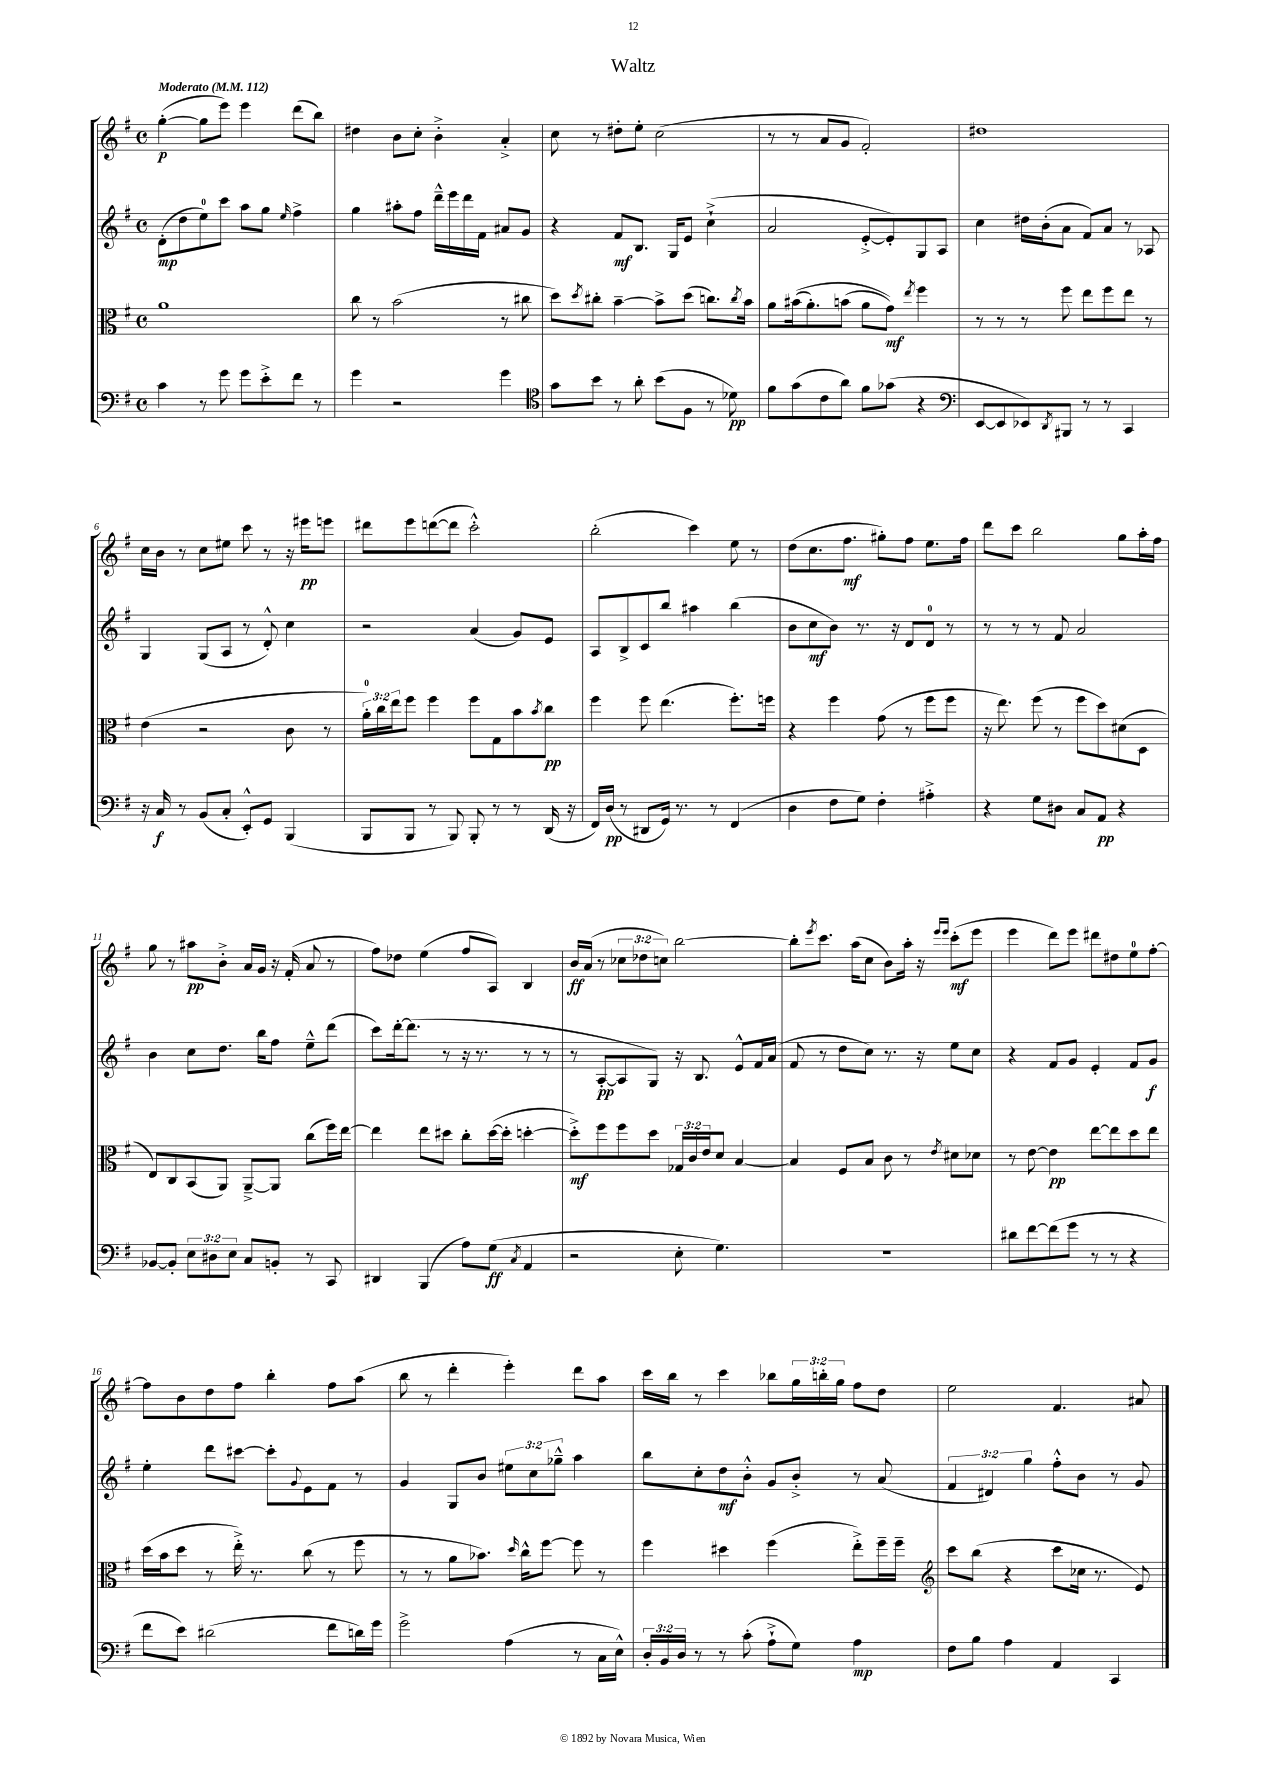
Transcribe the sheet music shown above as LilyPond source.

\header { title = "Waltz" }
<<
\new StaffGroup <<
\new Staff = "s0" {
    \clef treble \key g \major \defaultTimeSignature \time 4/4 \override Staff.TupletNumber.text = #tuplet-number::calc-fraction-text \tempo "Moderato" 4 = 112
    g''4~-.\p( g''8 e'''8) e'''4 d'''8( b''8) |
    dis''4 b'8 c''8-. b'4-.-> a'4-.-> |
    c''8 r8 dis''8-. e''8-. c''2( |
    r8 r8 a'8 g'8 fis'2-.) |
    dis''1 |
    c''16 b'16 r8 c''8 eis''8 c'''8 r8 r16 eis'''16\pp e'''8 |
    dis'''8 e'''8 d'''8~( d'''8 c'''2-.-^) |
    b''2-.( c'''4) e''8 r8 |
    d''8( c''8. fis''8.\mf gis''8-.) fis''8 e''8. fis''16 |
    d'''8 c'''8 b''2 g''8 a''16-. fis''16 |
    g''8 r8 ais''8\pp b'8-.-> a'16 g'16 r16 fis'16-.( a'8 r8 |
    fis''8) des''8 e''4( fis''8 a8) b4 |
    b'16\ff a'16( r8 \tuplet 3/2 { ces''8 des''8 c''8) } b''2~ |
    b''8-. \acciaccatura { e'''8 } c'''8. a''16( c''8 b'8) a''16-. r16 \grace { e'''16 e'''16 } c'''8-.\mf( e'''8 |
    e'''4 d'''8) e'''8 dis'''8 dis''8 e''8-0 fis''8~-. |
    fis''8 b'8 d''8 fis''8 b''4-. fis''8 a''8( |
    b''8 r8 d'''4-. e'''4-.) d'''8 a''8 |
    c'''16 b''16 r8 c'''4 bes''8 \tuplet 3/2 { g''16 b''16-. g''16 } fis''8 d''8 |
    e''2 fis'4. ais'8 \bar "|." |
}
\new Staff = "s1" {
    \clef treble \key g \major \defaultTimeSignature \time 4/4 \override Staff.TupletNumber.text = #tuplet-number::calc-fraction-text
    d'8-.\mp( d''8 e''8-0) c'''8 a''8 g''8 \grace { e''16 } fis''4-> |
    g''4 ais''8-. fis''8 d'''16---^ e'''16 d'''16 fis'16 ais'8 g'8 |
    r4 fis'8\mf b8. g16 e'8 c''4-!->( |
    a'2 e'8~-.-> e'8-.) g8 a8 |
    c''4 dis''16 b'16-.( a'8 fis'8) a'8 r8 aes8 |
    g4 g8( a8 r8 d'8-.-^) c''4 |
    r2 a'4( g'8) e'8 |
    a8 b8-> c'8 b''8 ais''4 b''4( |
    b'8 c''8\mf b'8) r8. r16 d'8 d'8-0 r8 |
    r8 r8 r8 fis'8 a'2 |
    b'4 c''8 d''8. b''16 fis''8 e''8---^ d'''8( |
    c'''8) d'''16~-. d'''8.( r8 r16 r8. r8 r8 |
    r8 a8~-.\pp a8 g8) r16 b8. e'8-^ fis'16 a'16( |
    fis'8 r8 d''8 c''8) r8. r16 e''8 c''8 |
    r4 fis'8 g'8 e'4-. fis'8 g'8\f |
    e''4-. d'''8 cis'''8~ cis'''8-. \appoggiatura { g'8 } e'8 fis'8 r8 |
    g'4 g8 b'8 \tuplet 3/2 { eis''8 c''8 ges''8---^ } a''4 |
    b''8 c''8-. d''8\mf b'8-.-^ g'8 b'8-.-> r8 a'8( |
    \tuplet 3/2 { fis'4 dis'4) g''4 } fis''8-.-^ b'8 r8 g'8 \bar "|." |
}
\new Staff = "s2" {
    \clef alto \key g \major \defaultTimeSignature \time 4/4 \override Staff.TupletNumber.text = #tuplet-number::calc-fraction-text
    a'1 |
    c''8 r8 b'2( r8 cis''8 |
    d''8) \acciaccatura { d''8 } cis''8-. b'4~-- b'8-> d''8( c''8.) \acciaccatura { c''8 } b'16 |
    a'8 bis'16(\( a'8.-.) b'8( a'8 g'8\mf)\) \acciaccatura { e''8 } fis''4 |
    r8 r8 r8 fis''8 e''8 fis''8 e''8 r8 |
    e'4( r2 c'8 r8 |
    \tuplet 3/2 { a'16-0-.) c''16 e''16 } fis''8 fis''4 fis''8 g8 b'8 \acciaccatura { b'8 } c''8\pp |
    fis''4 fis''8 e''4.( fis''8.-.) f''16 |
    r4 fis''4 g'8( r8 fis''8 fis''8 |
    r16 e''8.) fis''8( r8 fis''8 d''8) dis'8( d8 |
    e8) c8 b,8( a,8) a,8~---> a,8 c''8( fis''16) e''16~ |
    e''4 e''8 dis''8 c''8-. dis''16~( dis''16-. d''4~-. |
    d''8-.->\mf) fis''8 fis''8 d''8 \tuplet 3/2 { ges16 c'16 e'16 } d'8 b4~ |
    b4 fis8 b8 c'8 r8 \acciaccatura { e'8 } dis'8 des'8 |
    r8 e'8~ e'4\pp e''8~ e''8 d''8 e''8 |
    d''16( b'16 d''8 r8 e''16-.->) r8. c''8( r8 fis''8 |
    r8 r8 a'8 bes'8.) \grace { d''16 } c''16-^ fis''8~ fis''8 r8 |
    fis''4 dis''4 fis''4( e''8-.->) fis''16-- fis''16-- |
    \clef treble c'''8 b''8( r4 c'''8 ces''16 r8. e'8) \bar "|." |
}
\new Staff = "s3" {
    \clef bass \key g \major \defaultTimeSignature \time 4/4 \override Staff.TupletNumber.text = #tuplet-number::calc-fraction-text
    c'4 r8 g'8 g'8 e'8-.-> fis'8 r8 |
    g'4 r2 g'4 |
    \clef tenor g'8 b'8 r8 a'8-. b'8( fis8 r8 des'8\pp) |
    fis'8 g'8( c'8 a'8) fis'8 ges'8( r4 |
    \clef bass e,8~ e,8 ees,8) \acciaccatura { d,8 } bis,,8 r8 r8 c,4 |
    r16 c16\f r8 b,8( c8-. e,8-.-^) g,8 b,,4( |
    b,,8 b,,8 r8 b,,8) b,,8-. r8 r8 d,16( r16 |
    fis,16) d16\pp( r8 dis,8 g,16) r8. r8 fis,4( |
    d4 fis8 g8) fis4-. ais4-.-> |
    r4 g8 dis8 c8 a,8\pp r4 |
    bes,8~ bes,8-. \tuplet 3/2 { e8 dis8 e8 } c8 b,8-. r8 c,8 |
    dis,4 b,,4( a8) g8\ff( \acciaccatura { c8 } a,4 |
    r2 e8-. g4.) |
    r1 |
    dis'8 fis'8~ fis'8( g'8 r8 r8 r4 |
    fis'8 e'8) dis'2( fis'8 d'16) g'16 |
    g'2-> a4( r8 c16 e16-^) |
    \tuplet 3/2 { d16-. b,16 d16 } r8 r8 c'8-.( a8-!-> g8) a4\mp |
    fis8 b8 a4 a,4 c,4 \bar "|." |
}
>>
>>
